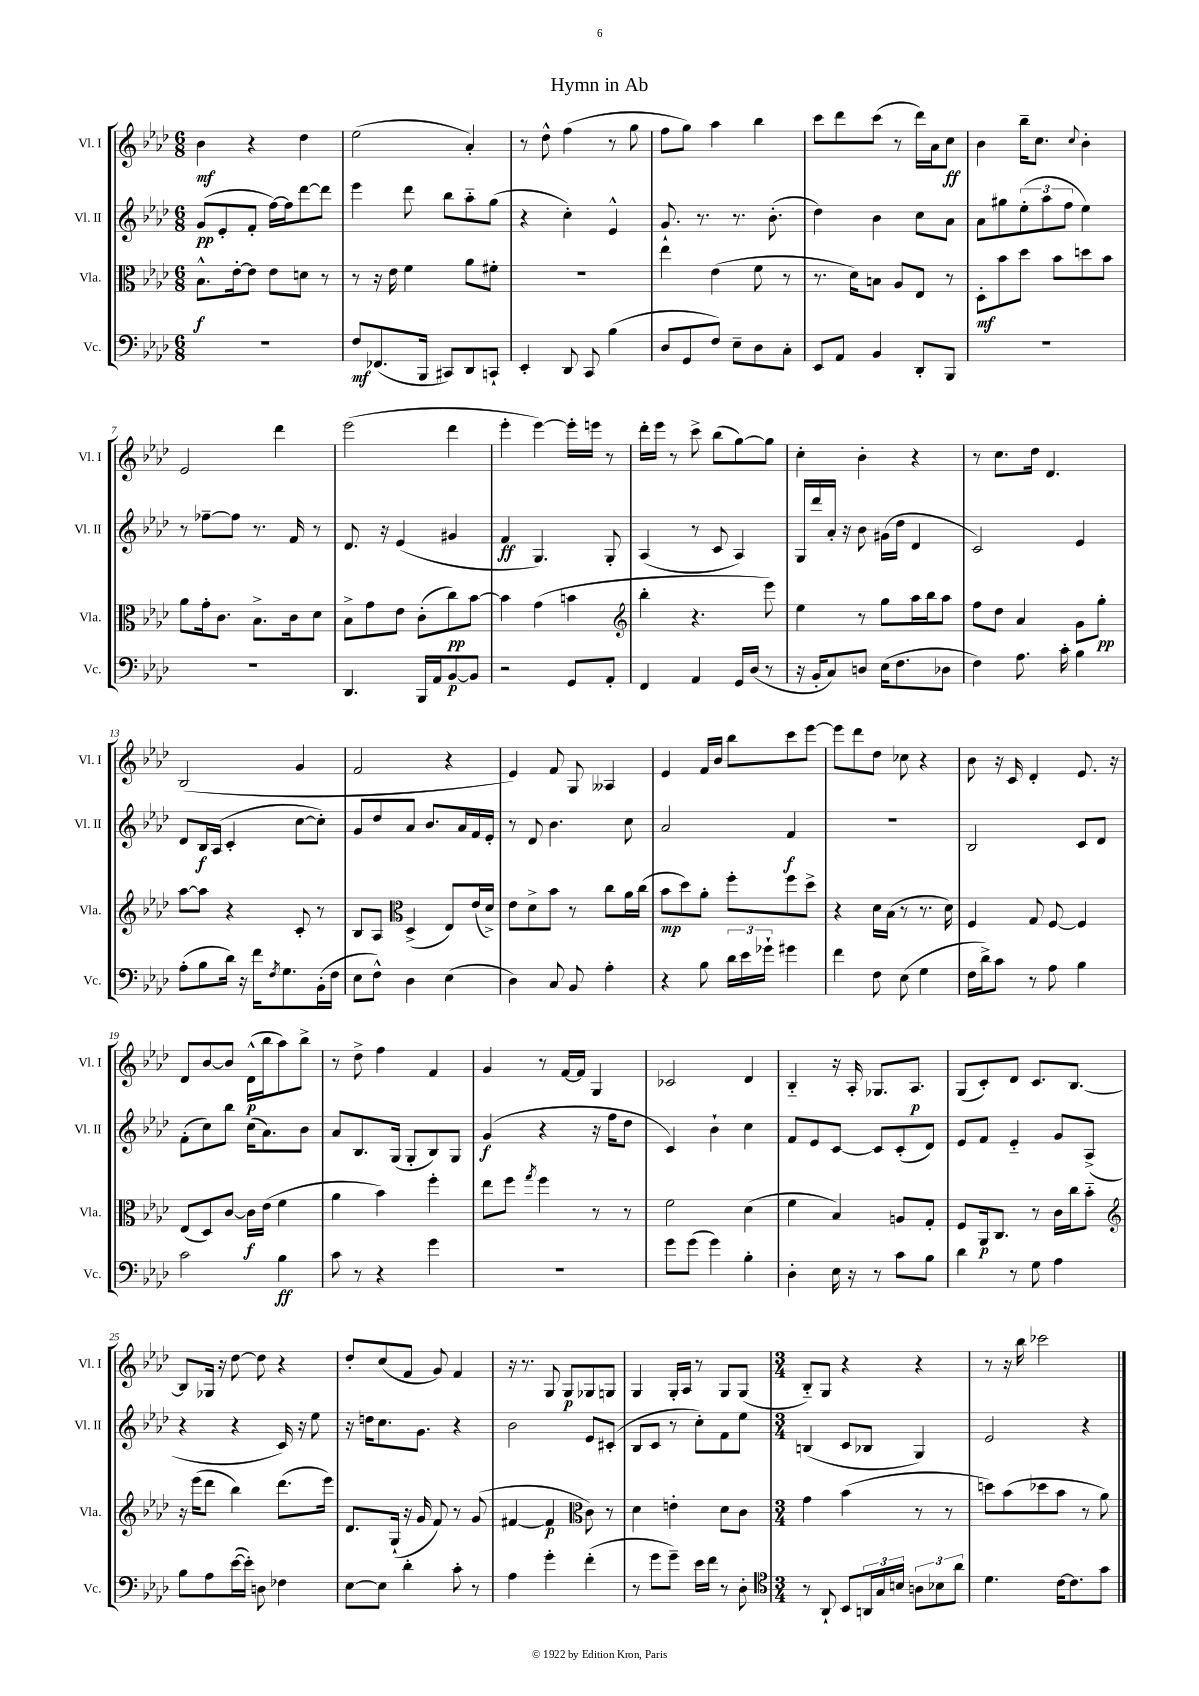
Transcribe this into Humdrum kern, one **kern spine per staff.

**kern	**kern	**kern	**kern
*staff4	*staff3	*staff2	*staff1
*clefF4	*clefC3	*clefG2	*clefG2
*k[b-e-a-d-]	*k[b-e-a-d-]	*k[b-e-a-d-]	*k[b-e-a-d-]
*M6/8	*M6/8	*M6/8	*M6/8
2.r	8.B-^^	(8g	4b-
.	.	8e-'	.
.	[16e-'	.	.
.	8e-]	8f'	4r
.	8e-	[16ff)	.
.	.	16ff]	.
.	8d	[8ddd-	4dd-
.	8r	8ddd-]	.
=	=	=	=
8F	8r	4eee-	(2ee-
(8.FF-	16r	.	.
.	16e-	.	.
.	4f	8ddd-	.
16BBB-	.	.	.
8CC#)	.	8bb-	.
8DD-	8a-	8aa-'~	4a-')
8CC`	8f#'	(8gg	.
=	=	=	=
4EE-'	2.r	4r	8r
.	.	.	8dd-^^
8DD-	.	4cc')	(4ff
8CC	.	.	.
(4B-	.	4e-^^	8r
.	.	.	8gg
=	=	=	=
8D-	4ee-	8.g`	8ff
8GG	.	.	8gg)
.	.	8.r	.
8F)	(4e-	.	4aa-
8E-~	.	8.r	.
8D-	8f	.	4bb-
.	.	(8.b-'	.
8C'	8r	.	.
=	=	=	=
8EE-	8.r	4dd-)	8ccc
8AA-	.	.	8ddd-
.	16d-)	.	.
4BB-	8B	4b-	(8ccc
.	8A-	.	8r
8DD-'	8E-	8cc	16ddd-)
.	.	.	16a-
8BBB-	8r	8a-	8cc
=	=	=	=
2.r	8D-'	8a-	4b-
.	8b-	8gg#	.
.	8dd-	(12ee-'	16bb-~
.	.	.	8.cc
.	.	12aa-	.
.	8b-	.	.
.	.	12ff	.
.	.	.	8qqcc
.	8dd	4ee-)	4b-'
.	8b-	.	.
=	=	=	=
2.r	8a-	8r	2e-
.	16g'	[8ff-~	.
.	8.c	.	.
.	.	8ff-]	.
.	8.B-^	8.r	.
.	.	.	4ddd-
.	16c	16f	.
.	8d-	8r	.
=	=	=	=
4.DD-	8B-^	8.d-	(2eee-
.	8g	.	.
.	.	16r	.
.	8e-	(4e-	.
16BBB-	(8c'	.	.
16AA-	.	.	.
[8BB-	8cc)	4g#	4ddd-
8BB-]	[8b-	.	.
=	=	=	=
2r	4b-]	4f	4eee-'
.	(4g	4.G)	[4eee-)
8GG	4b	.	16eee-']
.	.	.	16eee
8AA-'	.	8G'	8r
=	=	=	=
*	*clefG2	*	*
4FF	4bb-'	(4A-	16ddd-'
.	.	.	16eee-
.	.	.	8r
4AA-	4.r	8r	8ccc^
.	.	8c	(8bb-
16GG	.	4A-)	[8gg)
(16D-	.	.	.
8r	8eee-)	.	8gg]
=	=	=	=
16r	4ee-	16G	4cc'
16BB-'	.	16ddd-	.
8C)	.	16a-'	.
.	.	16r	.
8D	8r	8b-	4b-'
(16E-	8gg	(16g#	.
8.F	.	16dd-	.
.	16aa-	4d-	4r
.	16bb-	.	.
8D-	8aa-	.	.
=	=	=	=
4F)	8ff	2c)	8r
.	8dd-	.	8.cc
8.A-	4a-	.	.
.	.	.	16dd-
.	.	.	4.d-
16c'	.	.	.
4B-	8g	4e-	.
.	8gg'	.	.
=	=	=	=
(8A-'	[8aa-	8d-	(2B-
8B-	8aa-]	16B-	.
.	.	(16A-	.
16d-)	4r	4c'	.
16r	.	.	.
16f	.	.	.
8qF	.	.	.
8.G	.	.	.
.	8c'	[8cc	4g
(16BB-'	8r	8cc'])	.
16F	.	.	.
=	=	=	=
8E-	8B-	8g	2f
8F^^)	8A-	8dd-	.
*	*clefC3	*	*
4D-	(4D-^	8a-	.
.	.	8.b-	.
(4E-	8E-)	.	4r
.	.	16a-	.
.	(16e-	16f	.
.	16d-^)	16e-'	.
=	=	=	=
4D-)	8e-	8r	4e-)
.	8d-^	8d-	.
8C	8b-	4.b-	8f
8BB-	8r	.	8G
4A-'	8cc	.	4A--
.	16a-	8cc	.
.	(16cc	.	.
=	=	=	=
4r	8b-	2a-	4e-
.	8dd-)	.	.
8B-	8a-'	.	16f
.	.	.	16b-
24d-	8ff'	.	8bb-
24e-	.	.	.
24g-`	.	.	.
4g#	8ff	4f	8ccc
.	8dd-^	.	[8eee-
=	=	=	=
4f	4r	2.r	8eee-]
.	.	.	8ddd-
8F	16d-	.	8dd-
.	(16B-	.	.
(8E-	8r	.	8cc-
4G	8.r	.	4r
.	16d-)	.	.
=	=	=	=
16F	4F	2B-	8b-
16d-^)	.	.	.
8c	.	.	16r
.	.	.	16c
8r	8G	.	4d-'
8A-	[8F	.	.
4B-	4F]	8c	8.e-
.	.	8d-	.
.	.	.	16r
=	=	=	=
2c	(8E-	(8f'	8d-
.	8D-)	8cc)	[8b-
.	[8c	8bb-	8b-]
.	16c]	(16cc	(16d-^^
.	(16e-	8.a-)	16bb-
4B-	4f	.	8aa-)
.	.	8b-	8bb-^
=	=	=	=
8c	4a-	8a-	8r
8r	.	8.B-	8dd-^
4r	4b-)	.	4ff
.	.	(16G	.
.	.	8G'	.
4g	4ff'	8B-)	4f
.	.	8G	.
=	=	=	=
2.r	8ee-	(4g	4g
.	8ff	.	.
.	8qgg	.	.
.	4ff	4r	8r
.	.	.	[16f
.	.	.	16f]
.	8r	16r	4G
.	.	16ff	.
.	8r	8dd-	.
=	=	=	=
8g	2f	4c)	2c-
(8g	.	.	.
4g)	.	4b-`	.
4B-'	(4d-	4cc	4d-
=	=	=	=
4D-'	4f	8f	4B-'~
.	.	8e-	.
16E-	4B-)	[8c	16r
16r	.	.	16A-'
8r	.	8c]	8.G-
8c	8A	(8c'	.
.	.	.	8.A-
8B-	8G'	8d-)	.
=	=	=	=
4d-	8F	8e-	(8G
.	16AA-	8f	8c')
.	8.C	.	.
8r	.	4e-'~	8d-
8G	8r	.	8.c
4A-	16c	8g	.
.	16cc	.	[8.B-
.	8b-'~	(8A-^	.
=	=	=	=
*	*clefG2	*	*
8B-	16r	4r	8B-]
.	(16eee-	.	.
8A-	8ddd-	.	16G-
.	.	.	16r
([16e-	4bb-)	4r	[8dd-
16e-'])	.	.	.
8D	.	.	8dd-]
4F-	(8.ddd-	16c)	4r
.	.	16r	.
.	.	8ee-	.
.	16eee-)	.	.
=	=	=	=
[8E-	8.d-	16r	8dd-'
.	.	16dd	.
8E-]	.	8.cc	(8cc
.	(16G`	.	.
4d-'	16r	.	8f
.	16g	8.g	.
.	8f)	.	8g)
8c'	8r	4r	4f
8r	(8g	.	.
=	=	=	=
4A-	[4f#	2b-	16r
.	.	.	8.r
4g'	4f#]	.	8G
.	.	.	8G
*	*clefC3	*	*
(4f'	8c)	8e-	8G-
.	8r	(8c#'	8G
=	=	=	=
8r	4d-	8B-	4G
8g	.	8c	.
8g~)	4e'	8r	16G'
.	.	.	16A-
16e-	.	8cc')	8r
16f	.	.	.
8r	8d-	8f	8G
8D-'	8c	8ee-	(8G
=	=	=	=
*clefC4	*	*	*
*M3/4	*M3/4	*M3/4	*M3/4
8r	4g	(4B	8B-'~)
8AA-`	.	.	8G
8BB-	(4b-	8c	4r
24AA	.	8B-	.
24G	.	.	.
24B	.	.	.
12A	8r	4G)	4r
12B-	.	.	.
.	8r	.	.
12a-	.	.	.
=	=	=	=
4.d-	8dd)	2e-	8r
.	(8b-	.	16r
.	.	.	16bb-
.	8dd-	.	2ccc-
[16c	8b-	.	.
8.c]	.	.	.
.	8r	4r	.
8g	8a-)	.	.
==	==	==	==
*-	*-	*-	*-
